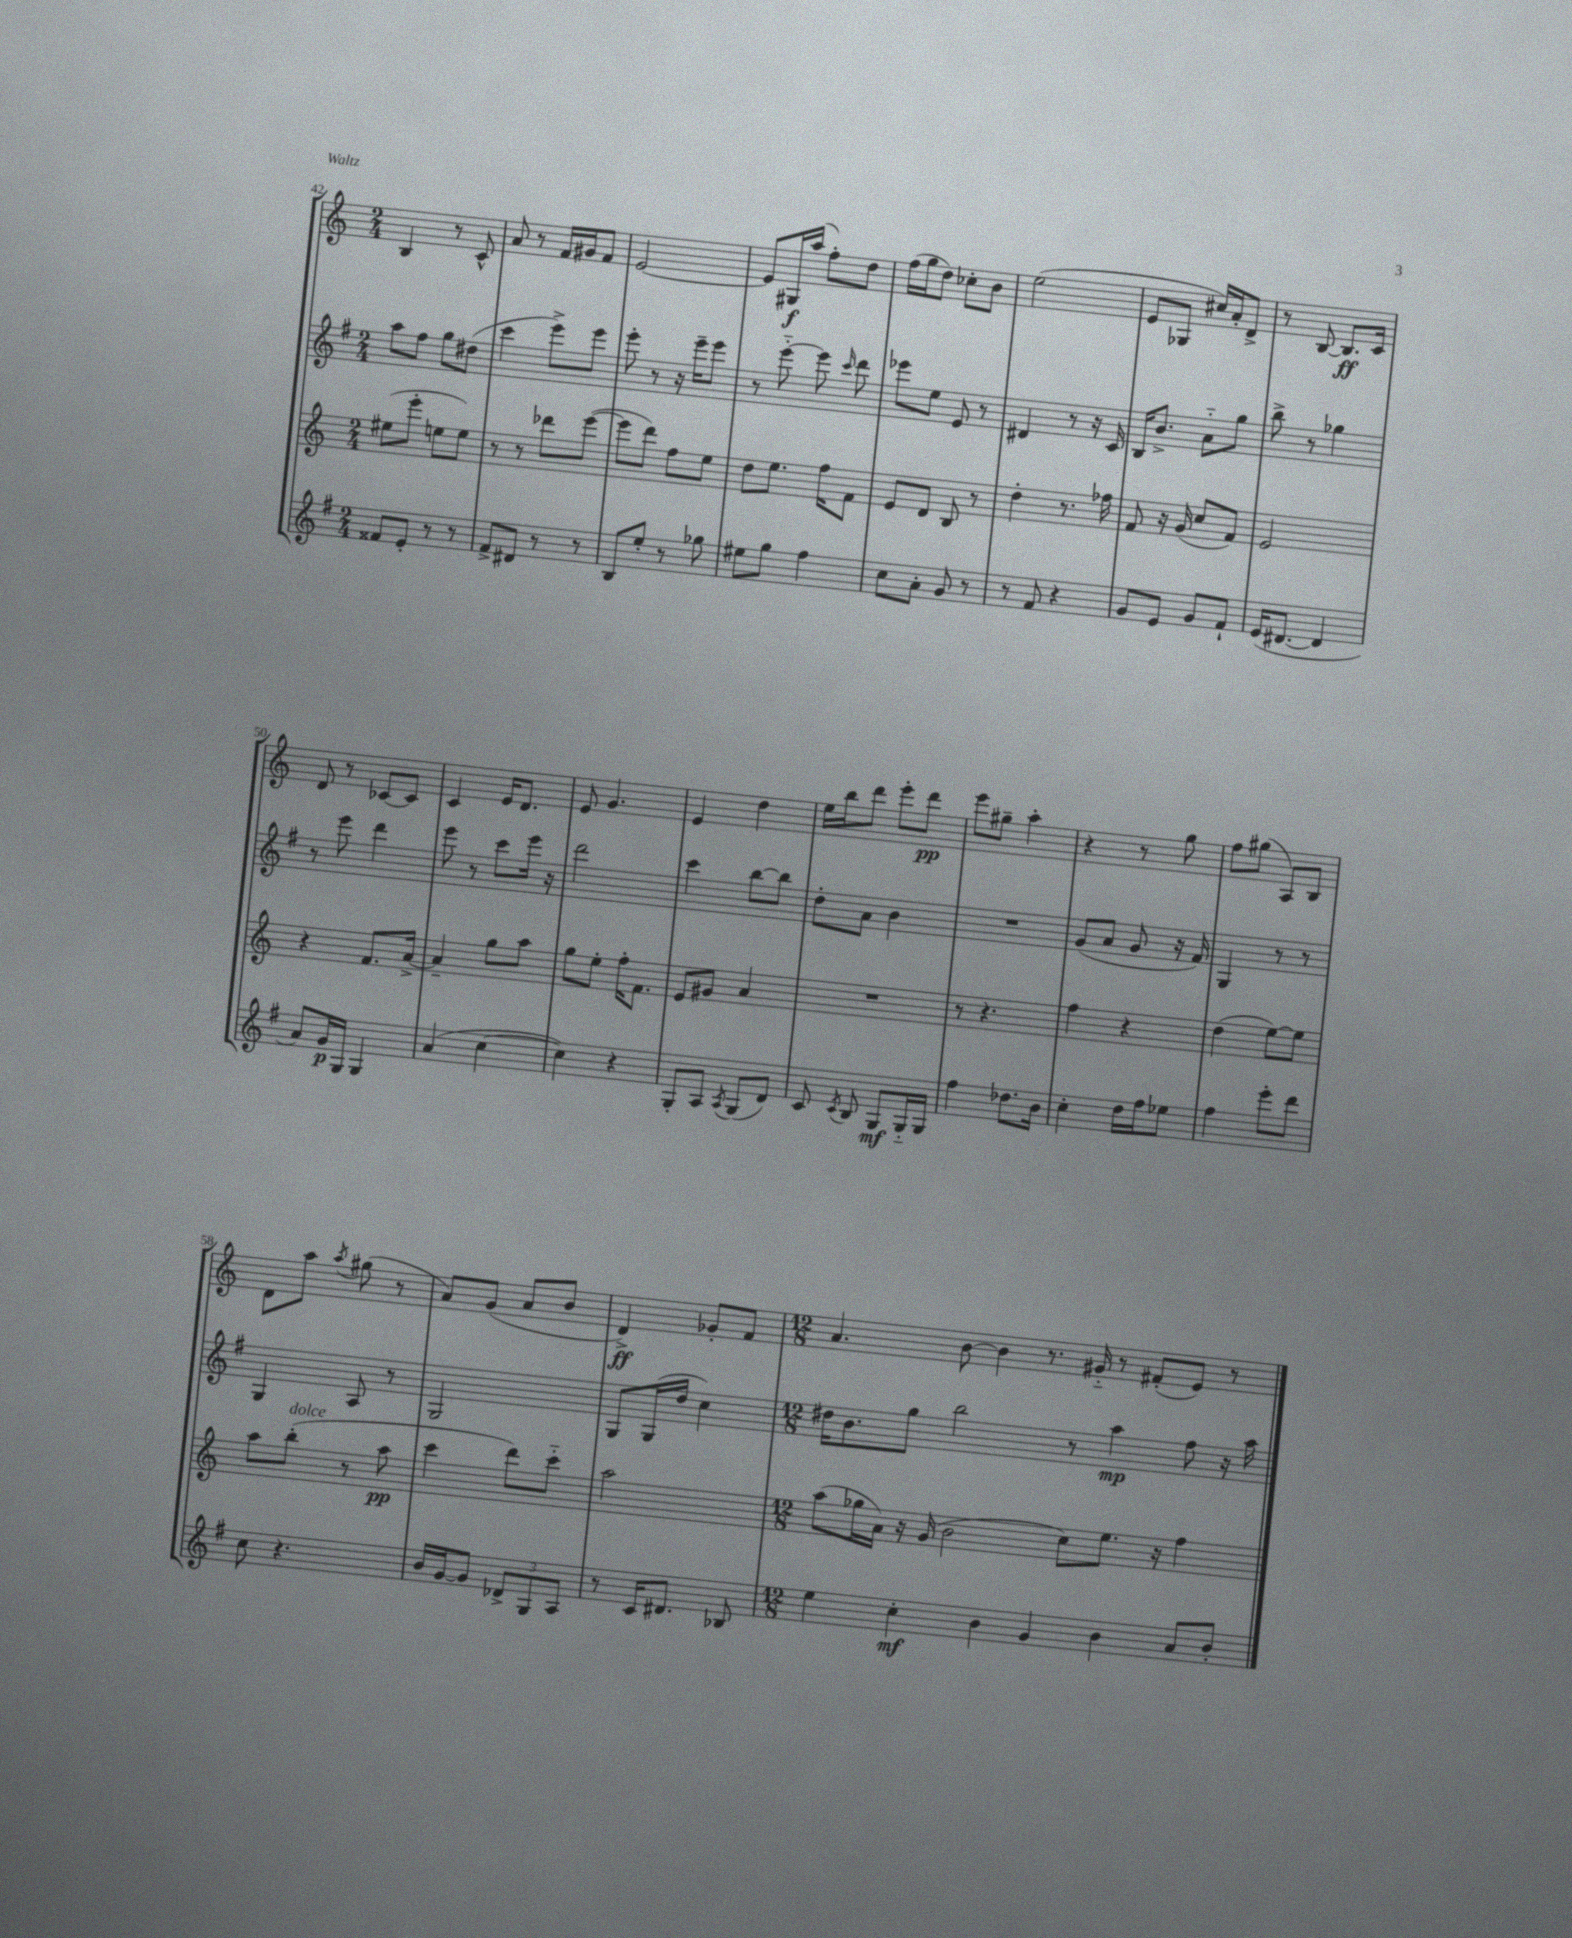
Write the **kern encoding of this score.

**kern	**kern	**kern	**kern
*staff4	*staff3	*staff2	*staff1
*clefG2	*clefG2	*clefG2	*clefG2
*k[f#]	*k[]	*k[f#]	*k[]
*M2/4	*M2/4	*M2/4	*M2/4
8f##	(8ee#	8aa	4B
8e'	8eee'	8ff#	.
8r	8ee	8gg	8r
8r	8ee)	(8dd#	8c^^
=	=	=	=
8f#^	8r	4ccc	8a
8d#	8r	.	8r
8r	8ddd-	8eee^)	16f
.	.	.	16g#
8r	([8eee	8eee	8f
=	=	=	=
8B	8eee]	8eee'	[2e
8ee'	8ddd)	8r	.
8r	8ff	16r	.
.	.	16eee~	.
8gg-	8ee	8eee	.
=	=	=	=
8ee#	8dd	8r	8e]
8gg	8.ee	[8eee'~	16G#
.	.	.	(16aa
4ff#	.	8eee]	8ff')
.	16ff	.	.
.	.	16qqccc	.
.	8f	8ddd	8dd
=	=	=	=
8cc	8e	8eee-	(16ff
.	.	.	16gg
8a'	8d	8ee	8dd)
8g	8B	8e	8cc-'
8r	8r	8r	8b
=	=	=	=
8r	4dd'	4d#	(2ee
8f#	.	.	.
4r	8.r	8r	.
.	.	16r	.
.	16ff-	16c	.
=	=	=	=
8g	8f	16B	8e
.	.	8.b^	.
8e	16r	.	8G-
.	(16g	.	.
8g	8cc	8a'~	16cc#)
.	.	.	16a'
8f#`	8f)	8gg	8d^
=	=	=	=
(16e	2e	8bb^	8r
[8.d#	.	.	.
.	.	8r	[8B
4d#]	.	4gg-	8.B]
.	.	.	16c
=	=	=	=
8a)	4r	8r	8d
16g	.	8eee	8r
16G	.	.	.
4G	8.f	4ddd	[8c-
.	.	.	8c-]
.	[16a^	.	.
=	=	=	=
(4a	4a~]	8eee	4c
.	.	8r	.
[4cc	8gg	8ccc	16e
.	.	.	8.d
.	8aa	16eee	.
.	.	16r	.
=	=	=	=
4cc])	8gg	2ddd	8e
.	8ee'	.	4.g
4r	16ff'	.	.
.	8.f	.	.
=	=	=	=
8G'	8e	4ccc	4e
8A	8g#	.	.
8qA	.	.	.
(8G	4a	[8bb	4dd
8d)	.	8bb]	.
=	=	=	=
8c	2r	8dd'	16ee
.	.	.	16bb
8qc	.	.	.
8B	.	8a	8ddd
8G	.	4b	8eee'
16G'~	.	.	8ddd
16G	.	.	.
=	=	=	=
4ff#	8r	2r	8eee
.	4.r	.	8gg#~
8.dd-	.	.	4aa'
16b	.	.	.
=	=	=	=
4cc'	4ff	(8g	4r
.	.	8a	.
16dd	4r	8g	8r
16ff#	.	.	.
8ee-	.	16r	8gg
.	.	16f#)	.
=	=	=	=
4ff#	(4dd	4G	8ff
.	.	.	(8gg#
8eee'	[8ee)	8r	8A)
8ddd	8ee]	8r	8B
=	=	=	=
8cc	8aa	4G	8d
4.r	(8bb'	.	8aa
.	.	.	8qaa
.	8r	8A	(8gg#
.	8aa	8r	8r
=	=	=	=
16b	4ccc	2G	8a)
[16g	.	.	.
8g]	.	.	(8g
12d-^	8ddd)	.	8a
12G	.	.	.
.	8ccc'~	.	8b
12A	.	.	.
=	=	=	=
8r	2aa	8G	4d^)
16c	.	(16G	.
8.d#	.	16dd	.
.	.	4cc)	8g-'
8B-	.	.	8f
=	=	=	=
*M12/8	*M12/8	*M12/8	*M12/8
4ee	(8aa	16dd#	4.a
.	.	8.b	.
.	16gg-	.	.
.	16a)	.	.
4cc'	16r	8gg	.
.	(16g	.	.
.	2b	2bb	[8b
4b	.	.	4b]
4g	.	.	8.r
.	8cc)	8r	.
.	.	.	16g#'~
4b	8.ee	4aa	8r
.	.	.	(8f#'
.	16r	.	.
8a	4ff	8ff#	8e)
8b'	.	16r	8r
.	.	16aa	.
==	==	==	==
*-	*-	*-	*-
